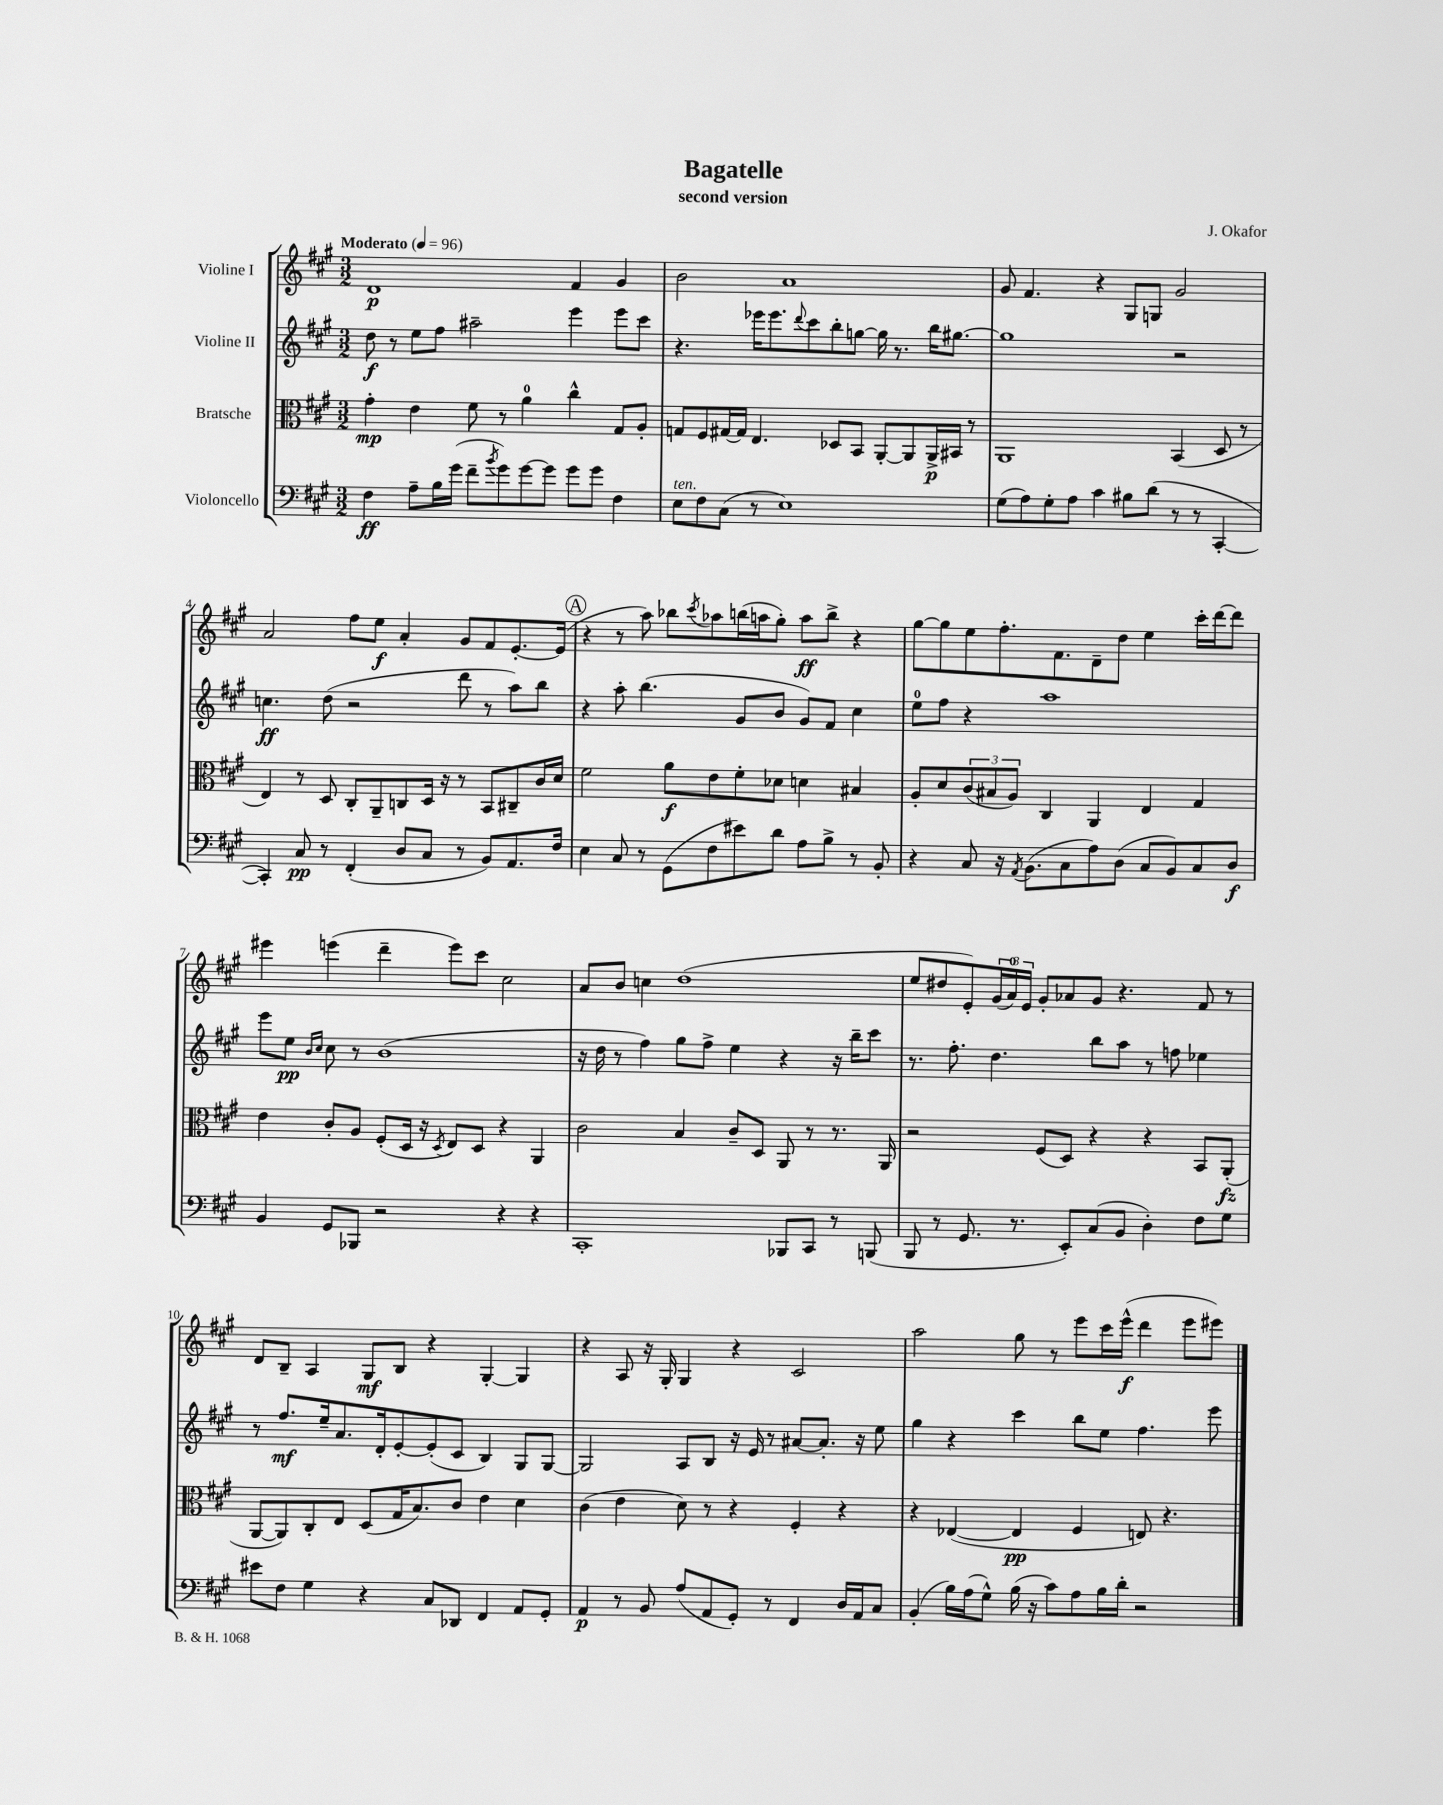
\header { title = "Bagatelle" composer = "J. Okafor" subtitle = "second version" }
<<
\new StaffGroup <<
\new Staff = "s0" \with { instrumentName = "Violine I" } {
    \clef treble \key a \major \numericTimeSignature \time 3/2 \tempo "Moderato" 4 = 96
    d'1\p fis'4 gis'4 |
    b'2 a'1 |
    gis'8 fis'4. r4 gis8 g8 gis'2 |
    a'2 fis''8 e''8\f a'4-. gis'8 fis'8 e'8.~-. e'16( |
    \mark \markup { \circle "A" } r4 r8 a''8) bes''8 \acciaccatura { cis'''8 } aes''8 b''16( a''16 gis''8-.) a''8\ff b''8-> r4 |
    gis''8~ gis''8 e''8 fis''8.-. fis'8. d'8-- d''8 e''4 cis'''16-. d'''16~ d'''8 |
    eis'''4 e'''4( d'''4-- e'''8) cis'''8 cis''2 |
    a'8 b'8 c''4 d''1( |
    e''8 dis''8 e'8-.) \tuplet 3/2 { gis'16( a'16-0) e'16 } gis'8-. aes'8 gis'8 r4. fis'8 r8 |
    d'8 b8-- a4 gis8\mf b8 r4 gis4~-. gis4 |
    r4 a8 r16 gis16-. gis4 r4 cis'2 |
    a''2 gis''8 r8 e'''8 cis'''16 e'''16-^\f( d'''4 e'''8 eis'''8) \bar "|." |
}
\new Staff = "s1" \with { instrumentName = "Violine II" } {
    \clef treble \key a \major \numericTimeSignature \time 3/2
    d''8\f r8 e''8 fis''8 ais''2-- e'''4 e'''8 cis'''8 |
    r4. ees'''16 ees'''8. \appoggiatura { d'''8 } cis'''8 b''8-. g''8~ g''16 r8. b''16 gis''8.~ |
    gis''1 r2 |
    c''4.\ff d''8( r2 d'''8 r8 a''8) b''8 |
    \mark \markup { \circle "A" } r4 a''8-. b''4.( gis'8 b'8 gis'8) fis'8 cis''4 |
    e''8-0 fis''8 r4 a''1 |
    e'''8 e''8\pp \grace { b'16 cis''16 } cis''8 r8 b'1( |
    r16 d''16 r8 fis''4) gis''8 fis''8-> e''4 r4 r16 b''16-- cis'''8 |
    r8. fis''8.-. d''4. b''8 a''8 r8 f''8 ees''4 |
    r8 fis''8.\mf e''16-- a'8. d'16-. e'8~-. e'8-.( cis'8 b4) gis8 gis8~ |
    gis2 a8 b8 r16 e'16 r8 ais'8~ ais'8.-. r16 e''8 |
    gis''4 r4 cis'''4 b''8 e''8 fis''4. e'''8 \bar "|." |
}
\new Staff = "s2" \with { instrumentName = "Bratsche" } {
    \clef alto \key a \major \numericTimeSignature \time 3/2
    gis'4-.\mp e'4 fis'8 r8 a'4-0 cis''4-^ gis8 a8-. |
    g8 fis8 gis16~ gis16 e4. des8 b,8 a,8~-. a,8 a,16->\p bis,16 r8 |
    a,1 b,4( d8 r8 |
    e4) r8 d8 cis8-. a,8-- c8 d16 r16 r8 b,8 cis8-- cis'16 d'16 |
    \mark \markup { \circle "A" } fis'2 a'8\f e'8 fis'8-. des'8 d'4 bis4 |
    a8-. d'8 \tuplet 3/2 { cis'8( bis8 a8) } cis4 a,4 e4 gis4 |
    e'4 cis'8-. a8 fis8-.( d16 r16 \acciaccatura { d8 } e8) d8 r4 a,4 |
    cis'2 b4 cis'8-- d8 a,8 r8 r8. a,16 |
    r2 fis8( d8) r4 r4 b,8 a,8-.\fz( |
    a,8~ a,8) cis8-. e8 d8( gis16 b8.) cis'8 e'4 d'4 |
    cis'4( e'4 d'8) r8 r4 fis4-. r4 |
    r4 ees4~( ees4\pp fis4 e8) r4. \bar "|." |
}
\new Staff = "s3" \with { instrumentName = "Violoncello" } {
    \clef bass \key a \major \numericTimeSignature \time 3/2
    fis4\ff a8-- b16 gis'16( fis'8-- \acciaccatura { b'8 } gis'8) gis'8~ gis'8 gis'8 gis'8 fis4 |
    e8^\markup { \italic "ten." } fis8 cis8( r8 e1) |
    gis8( a8) gis8-. a8 cis'4 bis8 d'8( r8 r8 cis,4~-. |
    cis,4-.) cis8\pp r8 fis,4-.( d8 cis8 r8 b,8) a,8. fis16 |
    \mark \markup { \circle "A" } e4 cis8 r8 gis,8( fis8 eis'8) d'8 a8 b8-> r8 b,8-. |
    r4 cis8 r16 \acciaccatura { a,8 } b,8.( cis8 a8) d8( cis8 b,8) cis8 d8\f |
    b,4 gis,8 bes,,8 r2 r4 r4 |
    cis,1-. bes,,8 cis,8 r8 b,,8( |
    b,,8 r8 gis,8. r8. e,8-.) cis8( b,8 d4-.) fis8 gis8 |
    eis'8 fis8 gis4 r4 cis8 des,8 fis,4 a,8 gis,8-. |
    a,4\p r8 b,8 a8( a,8 gis,8-.) r8 fis,4 d16 a,16 cis8 |
    b,4-.( b16) a16( gis8-^) b16( r16 cis'8) a8 b16 d'16-. r2 \bar "|." |
}
>>
>>
